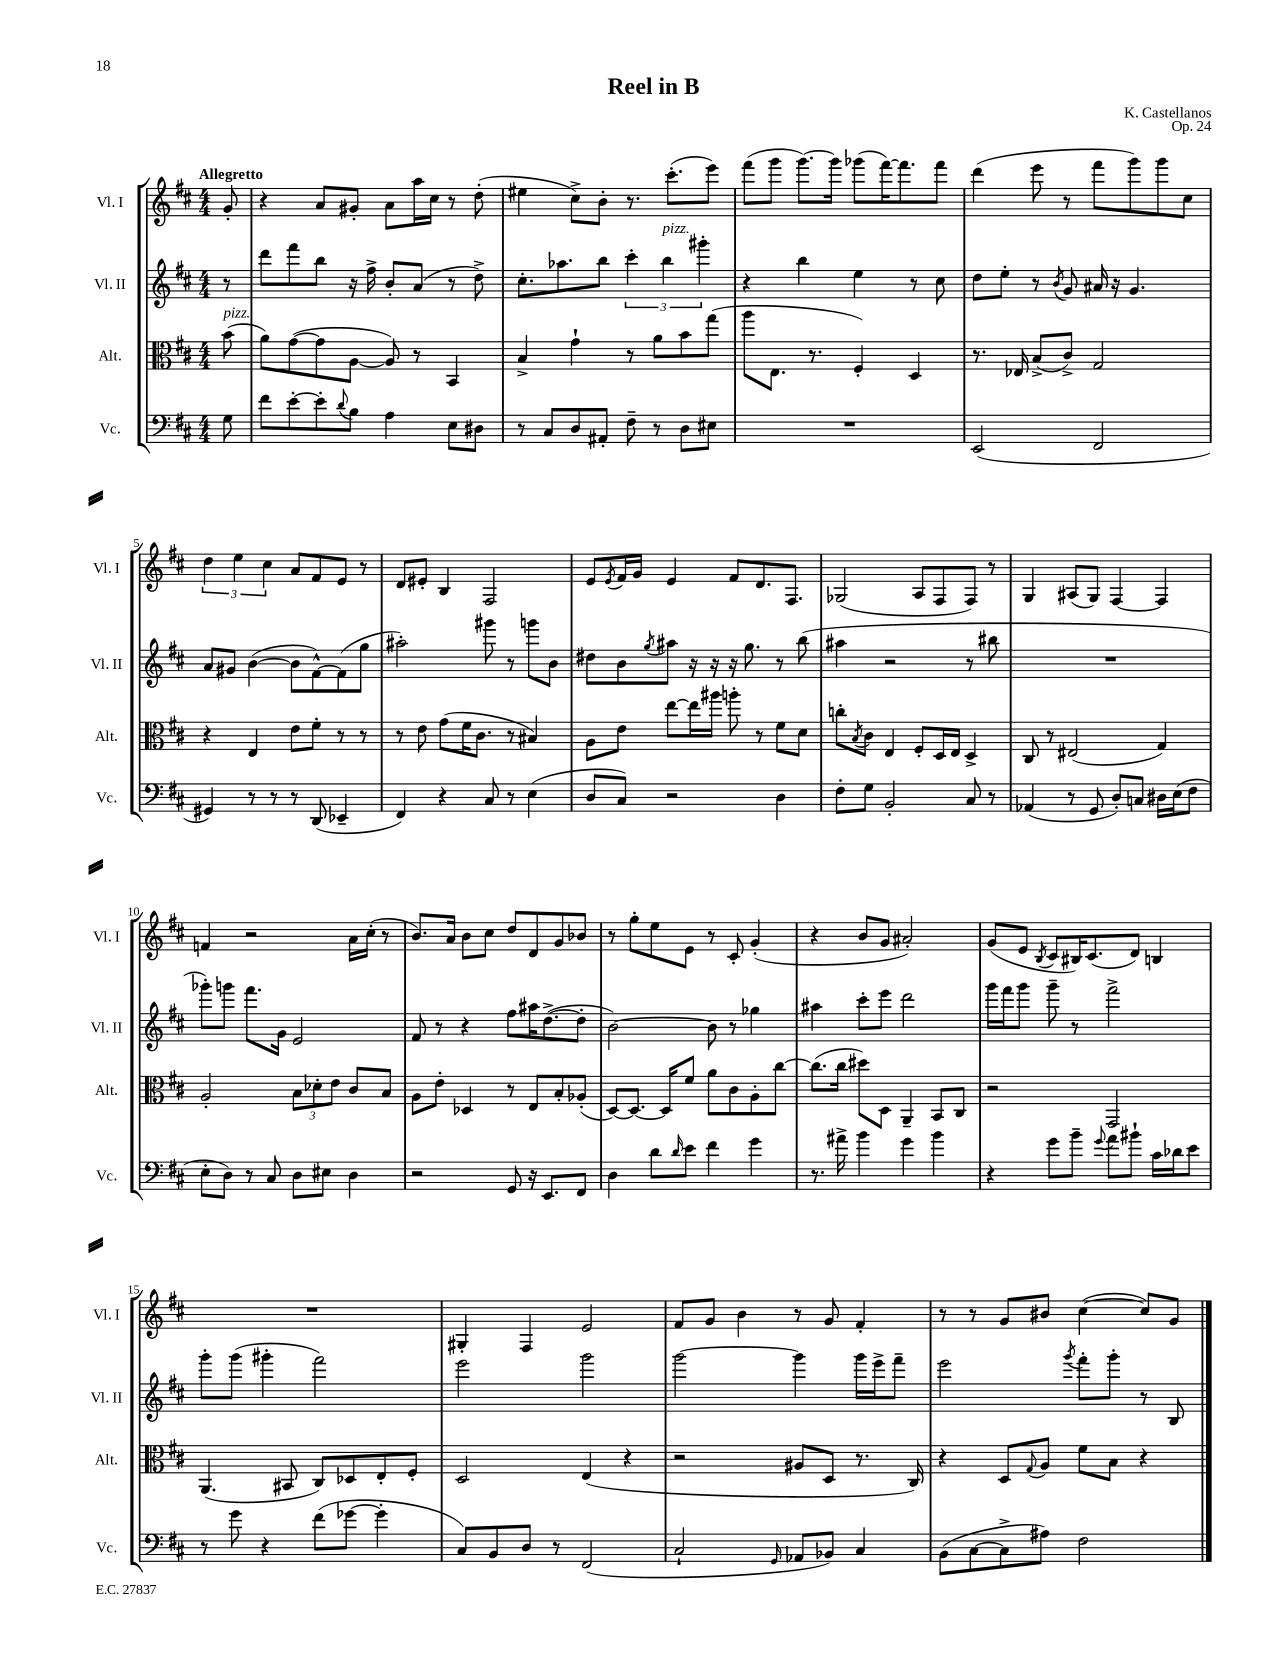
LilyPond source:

\header { title = "Reel in B" composer = "K. Castellanos" opus = "Op. 24" }
<<
\new StaffGroup <<
\new Staff = "s0" \with { instrumentName = "Vl. I" shortInstrumentName = "Vl. I" } {
    \clef treble \key d \major \numericTimeSignature \time 4/4 \partial 8 \tempo "Allegretto"
    g'8-. |
    r4 a'8 gis'8-. a'8 a''16 cis''16 r8 d''8-.( |
    eis''4 cis''8->) b'8-. r8. cis'''8.-.( e'''8) |
    fis'''8( g'''8 g'''8.~) g'''16 ges'''8( fis'''16~) fis'''8. fis'''8 |
    d'''4( e'''8 r8 fis'''8 g'''8) g'''8 cis''8 |
    \tuplet 3/2 { d''4 e''4 cis''4 } a'8 fis'8 e'8 r8 |
    d'8 eis'8-. b4 fis2 |
    e'8 \acciaccatura { e'8 } fis'16 g'16 e'4 fis'8 d'8. fis8. |
    ges2( a8 fis8 fis8) r8 |
    g4 ais8( g8) fis4~ fis4 |
    f'4 r2 a'16 cis''16-.( r8 |
    b'8.) a'16 b'8 cis''8 d''8 d'8 g'8 bes'8 |
    r8 g''8-. e''8 e'8 r8 cis'8-. g'4-.( |
    r4 b'8 g'8 ais'2-.) |
    g'8( e'8 \acciaccatura { b8 } cis'8 bis16) cis'8.( d'8) b4 |
    R1 |
    gis4-. fis4 e'2 |
    fis'8 g'8 b'4 r8 g'8 fis'4-. |
    r8 r8 g'8 bis'8 cis''4~( cis''8) g'8 \bar "|." |
}
\new Staff = "s1" \with { instrumentName = "Vl. II" shortInstrumentName = "Vl. II" } {
    \clef treble \key d \major \numericTimeSignature \time 4/4 \partial 8
    r8 |
    d'''8 fis'''8 b''8 r16 fis''16-> b'8-. a'8( r8 d''8->) |
    cis''8.-. aes''8. b''8 \tuplet 3/2 { cis'''4-. b''4^\markup { \italic "pizz." } gis'''4-. } |
    r4 b''4 e''4 r8 cis''8 |
    d''8 e''8-. r8 \acciaccatura { b'8 } g'8 ais'16 r16 g'4. |
    a'8 gis'8 b'4~( b'8 fis'8~-^) fis'8( g''8 |
    ais''2-.) gis'''8 r8 g'''8 b'8 |
    dis''8 b'8 \acciaccatura { g''8 } ais''8 r16 r16 r16 g''8. r8 b''8( |
    ais''4 r2 r8 bis''8 |
    R1 |
    ges'''8-.) g'''8 fis'''8. g'16 e'2 |
    fis'8 r8 r4 fis''8 ais''16 d''8.~->( d''8-. |
    b'2~) b'8 r8 ges''4 |
    ais''4 cis'''8-. e'''8 d'''2 |
    g'''16 fis'''16 g'''8 g'''8-- r8 fis'''2-> |
    g'''8-. g'''8( gis'''4-. fis'''2) |
    e'''2 g'''2 |
    g'''2~ g'''4 g'''16 e'''16-> fis'''8-- |
    e'''2 \acciaccatura { g'''8 } fis'''8-. g'''8-. r8 b8 \bar "|." |
}
\new Staff = "s2" \with { instrumentName = "Alt." shortInstrumentName = "Alt." } {
    \clef alto \key d \major \numericTimeSignature \time 4/4 \partial 8
    b'8^\markup { \italic "pizz." }( |
    a'8) g'8~( g'8 a8~ a8) r8 b,4 |
    b4-> g'4-! r8 a'8 b'8 g''8( |
    a''8 e8. r8. fis4-.) d4 |
    r8. ees16 b8->( cis'8->) g2 |
    r4 e4 e'8 fis'8-. r8 r8 |
    r8 e'8 g'8( fis'16 cis'8. r8 bis4) |
    a8 e'8 e''8~ e''16 ais''16 a''8-. r8 fis'8 d'8 |
    c''8-. \acciaccatura { b8 } cis'8 e4 fis8-. d16 e16 d4-> |
    cis8 r8 eis2( g4) |
    a2-. \tuplet 3/2 { b8 des'8-. e'8 } cis'8 b8 |
    a8 e'8-. des4 r8 e8 b8-. aes8-.( |
    d8~) d8.~ d16 fis'8 a'8 cis'8 a8-. cis''8~ |
    cis''8.( cis''16 dis''8) d8 a,4-- b,8 cis8 |
    r2 g,2 |
    a,4.( bis,8 cis8) des8 e8-. fis8-. |
    d2 e4( r4 |
    r2 ais8 d8 r8. cis16) |
    r4 d8 \appoggiatura { g8 } a8 fis'8 b8 r4 \bar "|." |
}
\new Staff = "s3" \with { instrumentName = "Vc." shortInstrumentName = "Vc." } {
    \clef bass \key d \major \numericTimeSignature \time 4/4 \partial 8
    g8 |
    fis'8 e'8~-. e'8-. \appoggiatura { d'8 } b8 a4 e8 dis8 |
    r8 cis8 d8 ais,8-. fis8-- r8 d8 eis8 |
    R1 |
    e,2( fis,2 |
    gis,4) r8 r8 r8 d,8( ees,4-- |
    fis,4) r4 cis8 r8 e4( |
    d8 cis8) r2 d4 |
    fis8-. g8 b,2-. cis8 r8 |
    aes,4( r8 g,8 d8-.) c8 dis16 e16( fis8 |
    e8-. d8) r8 cis8 d8 eis8 d4 |
    r2 g,8 r16 e,8. fis,8 |
    d4 d'8 \grace { d'16 } e'8 fis'4 g'4 |
    r8. ais'16-> b'4 g'4 b'4 |
    r4 g'8 b'8-- \appoggiatura { g'8 } a'8 bis'8-! cis'16 des'16 e'8 |
    r8 g'8 r4 fis'8( ges'8~ ges'4-. |
    cis8) b,8 d8 r8 fis,2( |
    cis2-! \grace { g,16 } aes,8 bes,8) cis4 |
    b,8( cis8~ cis8-> ais8) fis2 \bar "|." |
}
>>
>>
